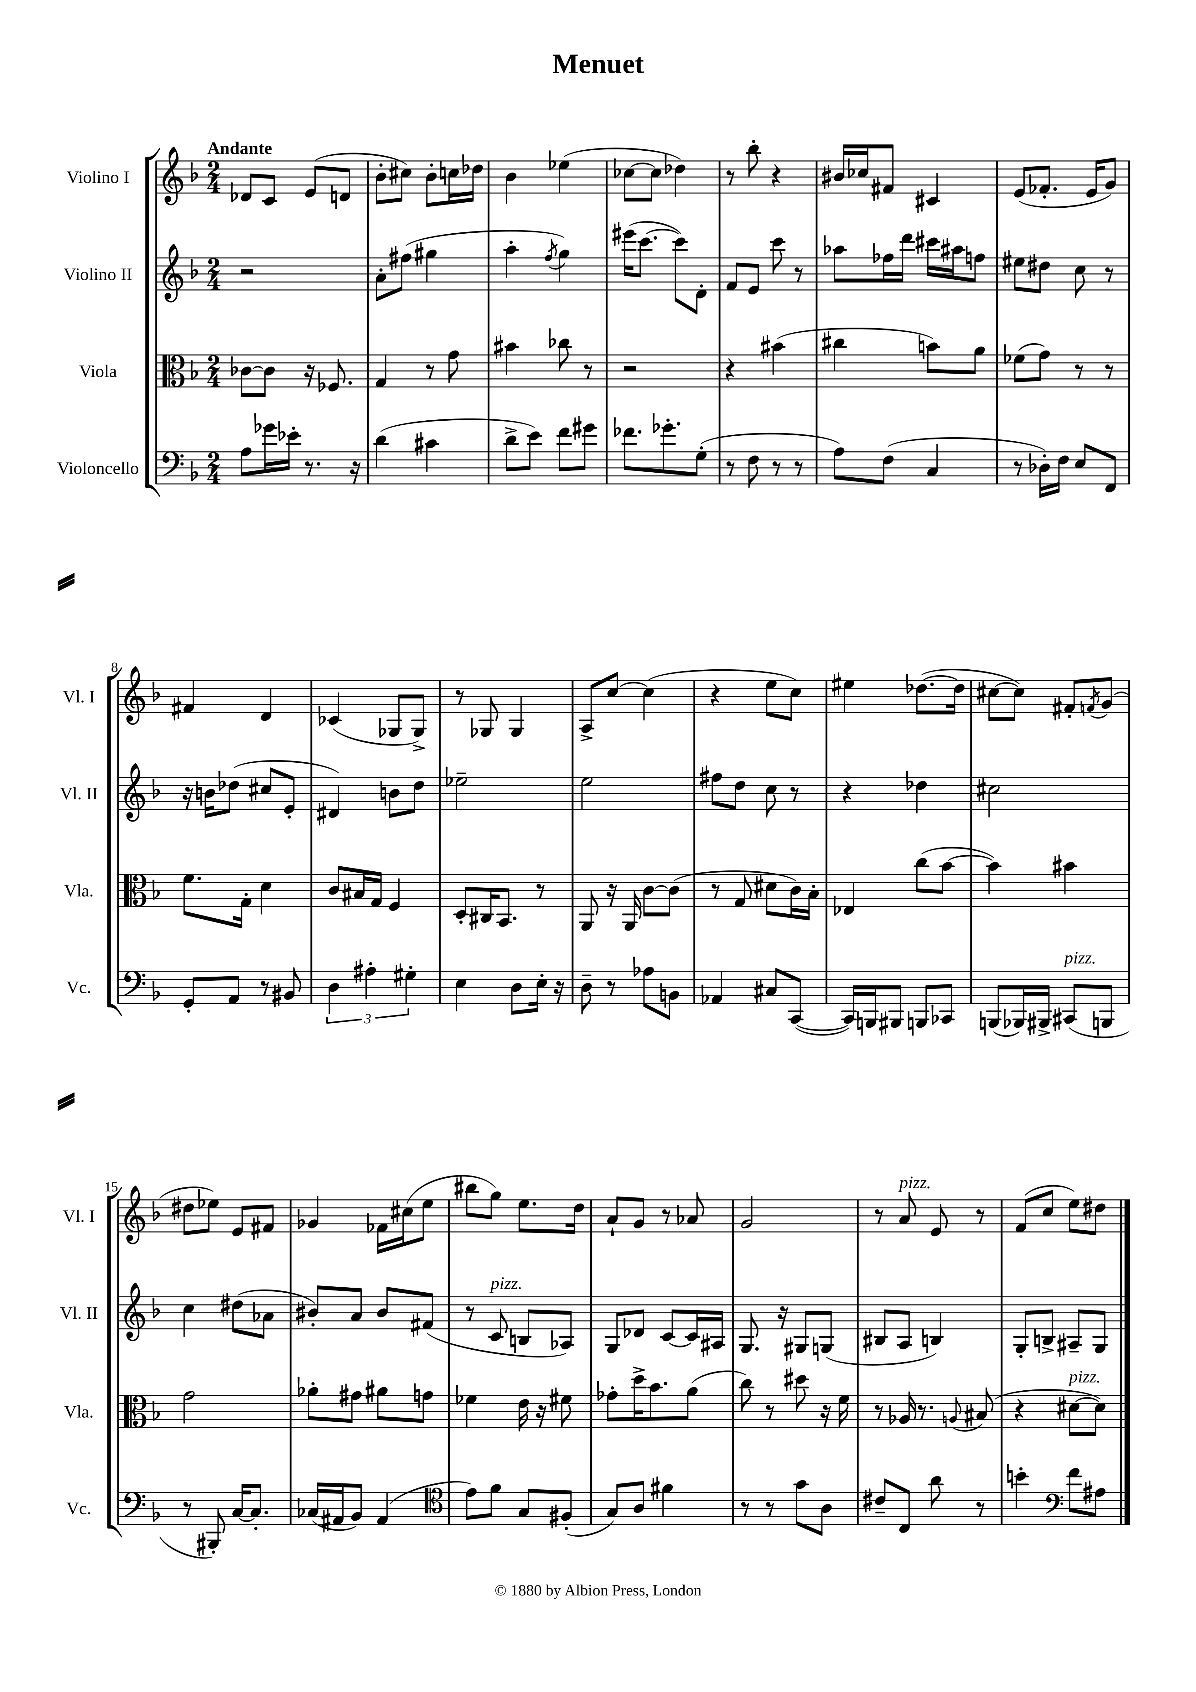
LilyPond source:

\header { title = "Menuet" }
<<
\new StaffGroup <<
\new Staff = "s0" \with { instrumentName = "Violino I" shortInstrumentName = "Vl. I" } {
    \clef treble \key f \major \numericTimeSignature \time 2/4 \tempo "Andante"
    des'8 c'8 e'8( d'8 |
    bes'8-. cis''8) bes'8-. c''16 des''16 |
    bes'4 ees''4( |
    ces''8~ ces''8 des''4) |
    r8 bes''8-. r4 |
    bis'16 ces''16 fis'8 cis'4 |
    e'8( fes'8.-. e'16 g'8) |
    fis'4 d'4 |
    ces'4( ges8 ges8->) |
    r8 ges8 ges4 |
    a8-> c''8~ c''4( |
    r4 e''8 c''8) |
    eis''4 des''8.~( des''16 |
    cis''8~ cis''8) fis'8-. \acciaccatura { f'8 } g'8( |
    dis''8 ees''8) e'8 fis'8 |
    ges'4 fes'16 cis''16( e''8 |
    bis''8 g''8) e''8. d''16 |
    a'8-! g'8 r8 aes'8 |
    g'2 |
    r8 a'8^\markup { \italic "pizz." } e'8 r8 |
    f'8( c''8 e''8) dis''8 \bar "|." |
}
\new Staff = "s1" \with { instrumentName = "Violino II" shortInstrumentName = "Vl. II" } {
    \clef treble \key f \major \numericTimeSignature \time 2/4
    r2 |
    a'8-. fis''8( gis''4 |
    a''4-. \acciaccatura { f''8 } g''4) |
    eis'''16( c'''8.~ c'''8) d'8-. |
    f'8 e'8 c'''8 r8 |
    aes''8 fes''16 d'''16 cis'''16 ais''16 f''8 |
    eis''8 dis''8 c''8 r8 |
    r16 b'16 des''8( cis''8 e'8-. |
    dis'4) b'8 d''8 |
    ees''2-- |
    e''2 |
    fis''8 d''8 c''8 r8 |
    r4 des''4 |
    cis''2 |
    c''4 dis''8( aes'8 |
    bis'8-.) a'8 bis'8 fis'8( |
    r8 c'8^\markup { \italic "pizz." } b8 aes8) |
    g8 des'8 c'8~ c'16 ais16 |
    g8. r16 gis8 g8( |
    bis8 a8 b4) |
    g8-. b8-> ais8-- g8 \bar "|." |
}
\new Staff = "s2" \with { instrumentName = "Viola" shortInstrumentName = "Vla." } {
    \clef alto \key f \major \numericTimeSignature \time 2/4
    ces'8~ ces'8 r16 fes8. |
    g4 r8 g'8 |
    bis'4 ces''8 r8 |
    r2 |
    r4 bis'4( |
    cis''4 b'8) a'8 |
    fes'8( g'8) r8 r8 |
    f'8. g16-. d'4 |
    c'8 bis16 g16 f4 |
    d8-. cis16 bes,8. r8 |
    a,8 r16 a,16 c'8~ c'8( |
    r8 g8 dis'8 c'16) bes16-. |
    ees4 c''8( bes'8~ |
    bes'4) bis'4 |
    g'2 |
    aes'8-. gis'8 ais'8 g'8 |
    fes'4 e'16 r16 fis'8 |
    ges'8-. d''16-> bes'8. a'8( |
    c''8) r8 dis''8 r16 f'16 |
    r8 aes16 r8. \appoggiatura { a8 } bis8( |
    r4 dis'8~^\markup { \italic "pizz." } dis'8) \bar "|." |
}
\new Staff = "s3" \with { instrumentName = "Violoncello" shortInstrumentName = "Vc." } {
    \clef bass \key f \major \numericTimeSignature \time 2/4
    a8 ges'16 ees'16-. r8. r16 |
    d'4( cis'4 |
    d'8-> e'8) f'8 gis'8 |
    fes'8. ges'8.-. g8-.( |
    r8 f8 r8 r8 |
    a8) f8( c4 |
    r8 des16-.) f16 e8 f,8 |
    g,8-. a,8 r8 bis,8 |
    \tuplet 3/2 { d4 ais4-. gis4-. } |
    e4 d8 e16-. r16 |
    d8-- r8 aes8 b,8 |
    aes,4 cis8 c,8~( |
    c,16) b,,16 bis,,8 b,,8 ces,8 |
    b,,8( bes,,16) bis,,16-> cis,8^\markup { \italic "pizz." }( b,,8 |
    r8 bis,,8-.) c16~ c8.-. |
    ces16( ais,16 bes,8) ais,4( |
    \clef tenor e'8) f'8 g8 fis8-.( |
    g8) a8 fis'4 |
    r8 r8 g'8 a8 |
    cis'8-- c8 a'8 r8 |
    b'4-. \clef bass f'8 ais8 \bar "|." |
}
>>
>>
